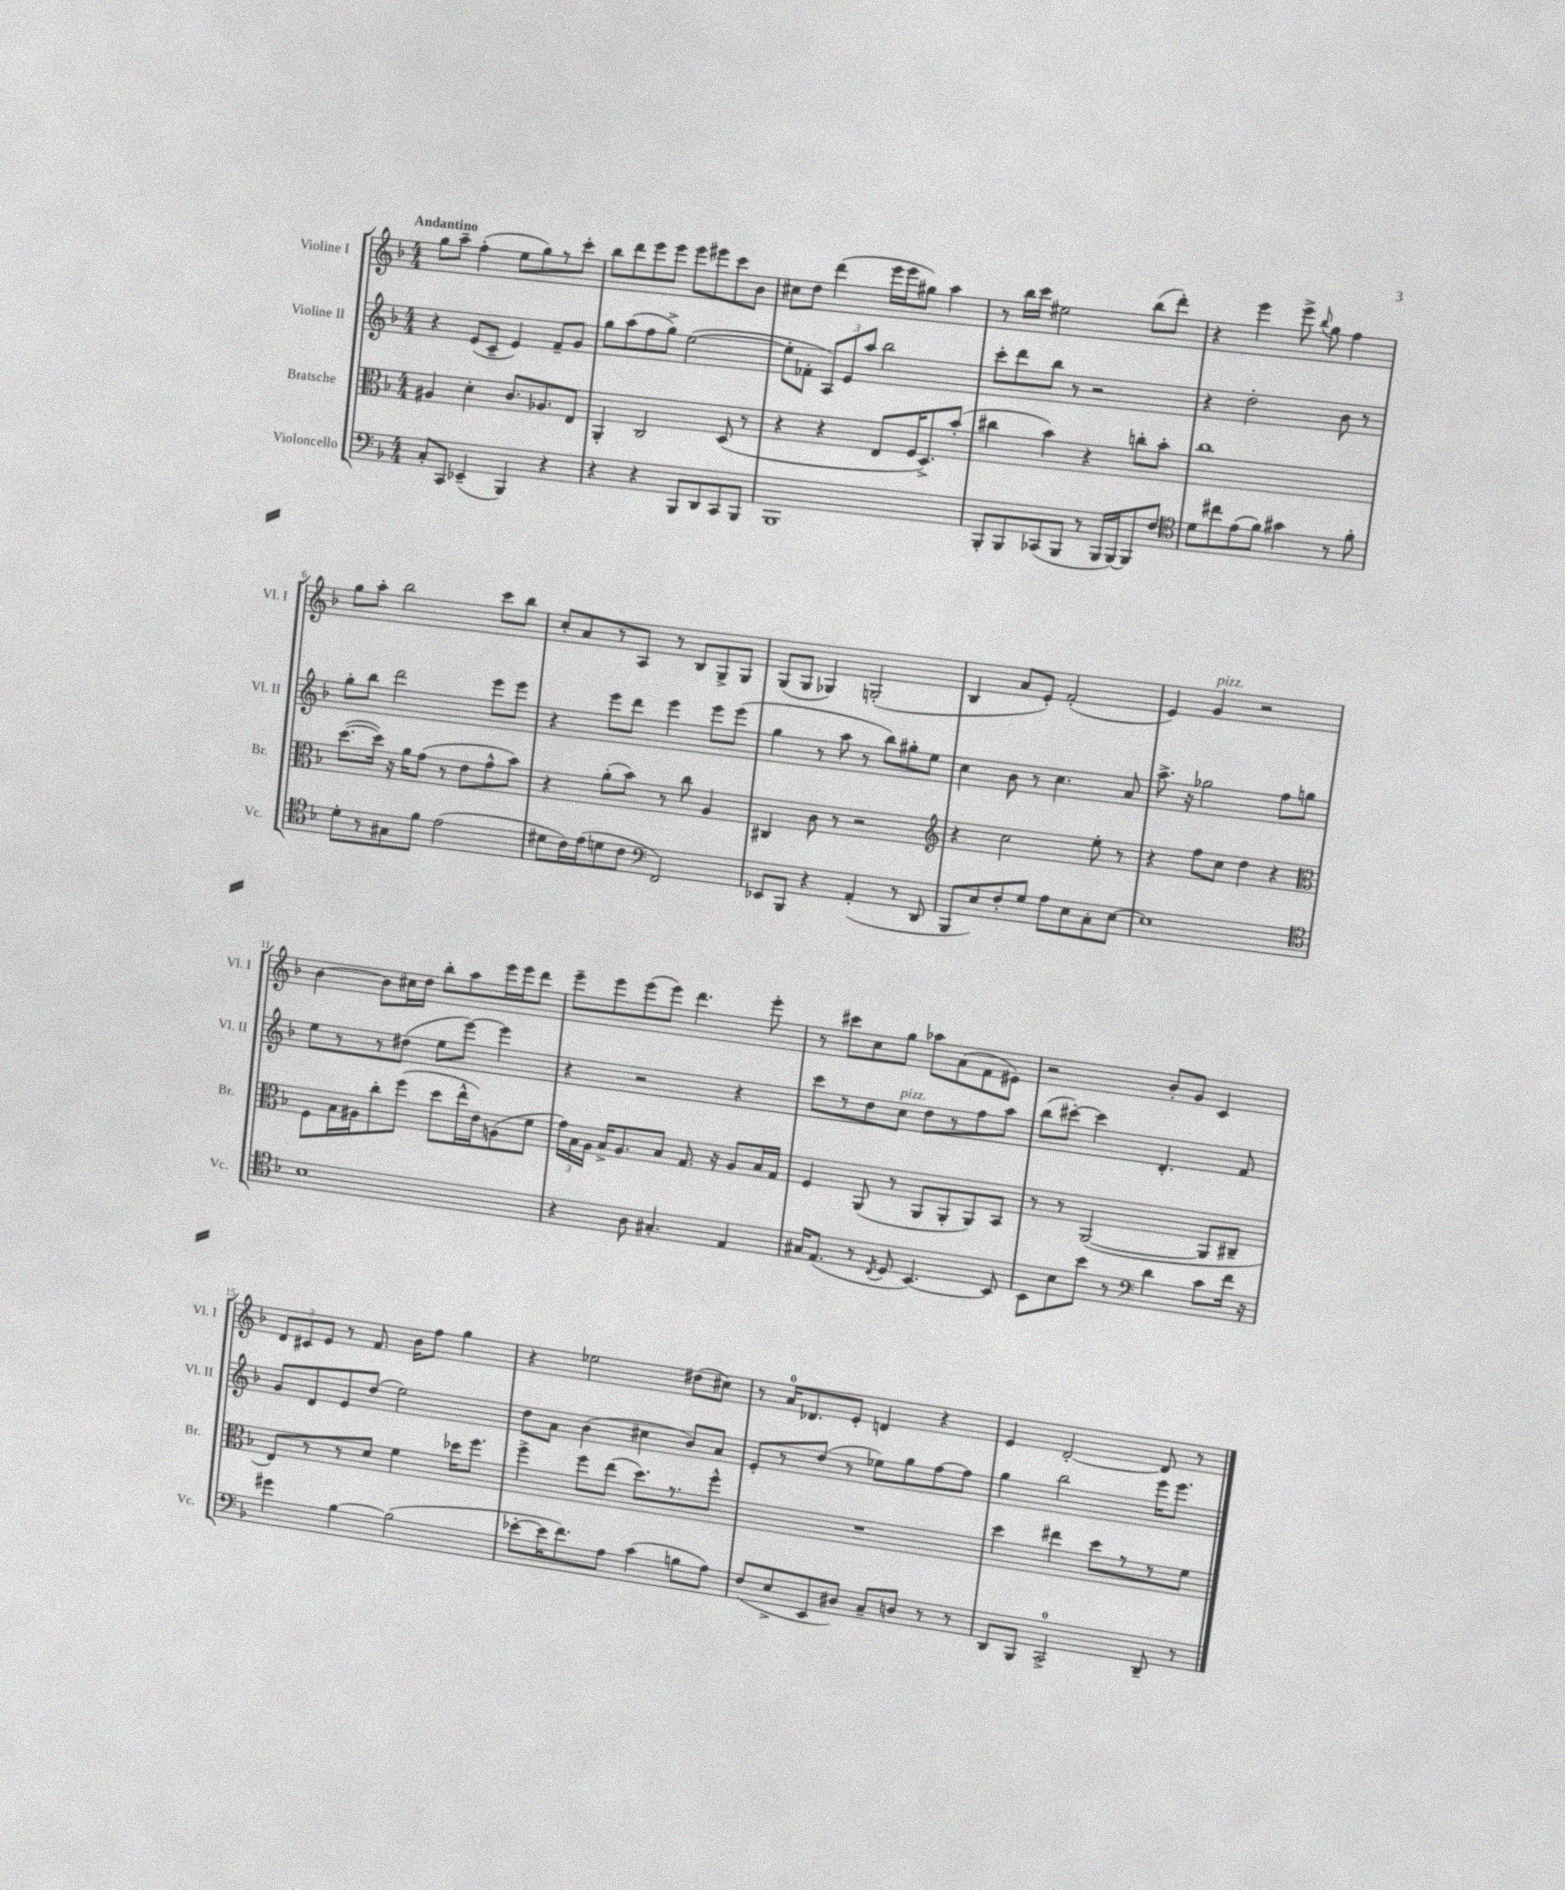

**kern	**kern	**kern	**kern
*staff4	*staff3	*staff2	*staff1
*clefF4	*clefC3	*clefG2	*clefG2
*k[b-]	*k[b-]	*k[b-]	*k[b-]
*M4/4	*M4/4	*M4/4	*M4/4
8C'	4A#	4r	8gg
8CC	.	.	8aa~
(4EE-~	4d'	(8e	(4ff'
.	.	8c~	.
4BBB-)	8.c	4e)	8ee
.	.	.	8gg)
.	8.A-	.	.
4r	.	8f~	8r
.	8E	8g	8ccc'
=	=	=	=
4r	4AA'	8gg	8bb-
.	.	(8aa	8ddd
4r	2C	8ff	8eee
.	.	8gg^)	8eee
8BBB-	.	([2ee	8eee
8DD	.	.	8eee#
8CC	(8D	.	8ccc
8BBB-	8r	.	8b-
=	=	=	=
1BBB-	4r	8ee']	8cc#
.	.	8f-'	8dd
.	4r	12A)	(4ddd
.	.	12e	.
.	.	12aa	.
.	8E	2bb-	16eee
.	.	.	16eee
.	16F	.	8gg#)
.	8.D^)	.	.
.	.	.	4aa
.	(8b-'	.	.
=	=	=	=
8BBB-'	4cc#	8ccc'	8r
8BBB-	.	8ddd	16bb-
.	.	.	16ccc
(8CC-	4b-)	8bb-	2ee#
8BBB-	.	8r	.
8r	4r	2r	.
16BBB-	.	.	.
[16BBB-)	.	.	.
8BBB-]	8cc'	.	(8bb-
8F	8b-'	.	8ddd')
=	=	=	=
*clefC4	*	*	*
8d	1cc	4r	4r
8cc#	.	.	.
(8e	.	2dd'	4eee
8f)	.	.	.
4g#	.	.	8eee^
.	.	.	8qqbb-
.	.	.	8gg
8r	.	8b-	4ff
8f'	.	8r	.
=	=	=	=
8d'	([8.dd	8gg'	8gg
8r	.	8bb-	8aa'
.	16dd])	.	.
8G#	16r	2ddd	2bb-
.	16a	.	.
8f	(8g	.	.
(2e	8r	.	.
.	8e	.	.
.	8g^^	8eee	8ccc
.	8b-)	8eee	8bb-
=	=	=	=
8d#	4r	4r	8cc'
16c)	.	.	8a
(16e	.	.	.
8d	(8a'	8eee	8r
8c	8b-)	8ddd	8A
*clefF4	*	*	*
2FF)	8r	4eee	8r
.	8cc	.	8B-
.	4A	8eee	8G^
.	.	(8eee	8G
=	=	=	=
8EE-	4C#	4gg	(8G
8BBB-	.	.	8G
4r	8c	8r	4G-)
.	8r	8aa	.
(4AA'	2r	8r	(2G'
.	.	8bb-)	.
8r	.	8gg#'	.
8DD	.	8ee	.
=	=	=	=
*	*clefG2	*	*
8BBB-	4r	4cc	4B-
8E)	.	.	.
8F'	2cc	8b-	8a
8G	.	8r	8e')
8A	.	4.cc	(2f'
8E	.	.	.
8C'	8ee'	.	.
[8E	8r	8a	.
=	=	=	=
1E]	4r	8.aa^	4e)
.	.	16r	.
.	8ff	2gg-	4g
.	8cc	.	.
.	4dd	.	2r
.	4r	8ff	.
.	.	8gg	.
=	=	=	=
*clefC4	*clefC3	*	*
1B-	8F	8ee	[4b-
.	16B-	8r	.
.	16A#	.	.
.	8cc'	8r	8b-]
.	(8ff	(8dd#	16cc#
.	.	.	16dd
.	8dd	8ee	8bb-'
.	16ee^^	[8eee)	8aa
.	16e)	.	.
.	(8A	4eee]	16eee
.	.	.	16eee
.	8f	.	8ddd
=	=	=	=
4r	24g)	4r	8eee~
.	24B-	.	.
.	24A	.	.
.	16B-^	.	8eee
.	8.A	.	.
8A	.	2r	(8eee
4.G#'	8B-	.	8eee)
.	8.G	.	4.ddd
.	16r	.	.
4E	8A	4r	.
.	16B-	.	8eee'
.	16G	.	.
=	=	=	=
16G#	4F	8ccc	8r
(8.E	.	.	.
.	.	8r	8ccc#
8r	(8AA	8dd	8cc
8qC	.	.	.
8D	8r	8cc	8gg
[4.BB-)	8AA	8dd	8aa-
.	8AA'	8r	(8a
.	8AA)	8ff	8f
8BB-]	8BB-	8aa	8e#)
=	=	=	=
8BB-	8r	(8bb-	2r
8B-	8r	[8ccc#')	.
8b-	([2AA	4ccc#]	.
8r	.	.	.
*clefF4	*	*	*
4d	.	4.d'	8b-'
.	.	.	8g
8c	8AA]	.	4c
16f	8C#~	8f	.
16r	.	.	.
=	=	=	=
4g#	8E)	8g	12d
.	.	.	12c#
.	8r	8d	.
.	.	.	12e
[4B-	8r	8e	8r
.	8d	(8dd	8.f
(2B-]	4f	2ee)	.
.	.	.	16b-
.	.	.	8ff
.	16dd-	.	4gg
.	8.ff	.	.
=	=	=	=
[8e-'	4ff^	8dd	4r
16e-]	.	8a	.
8.f)	.	.	.
.	8ff	(4b-	2ee-
8A	(8ee	.	.
(4c	8.dd)	4cc#	.
.	8.r	.	.
8B	.	8b-)	(8dd#
8A)	8ff^^	8a	8cc#)
=	=	=	=
(8F	1r	8e'	8r
8E^	.	8r	16a
.	.	.	8.d-
8EE	.	(8dd	.
8D#)	.	8r	8e'
8C~	.	8ee-)	4d
8D	.	8gg	.
8r	.	[8ff	4r
8r	.	8ff]	.
=	=	=	=
8DD	4dd	4gg	4e
8BBB-	.	.	.
2CC^	4ee#	2bb-	[2d'
.	8dd	.	.
.	8r	.	.
8DD~	8r	16eee	8d]
.	.	8.eee	.
8r	8f	.	8r
==	==	==	==
*-	*-	*-	*-
